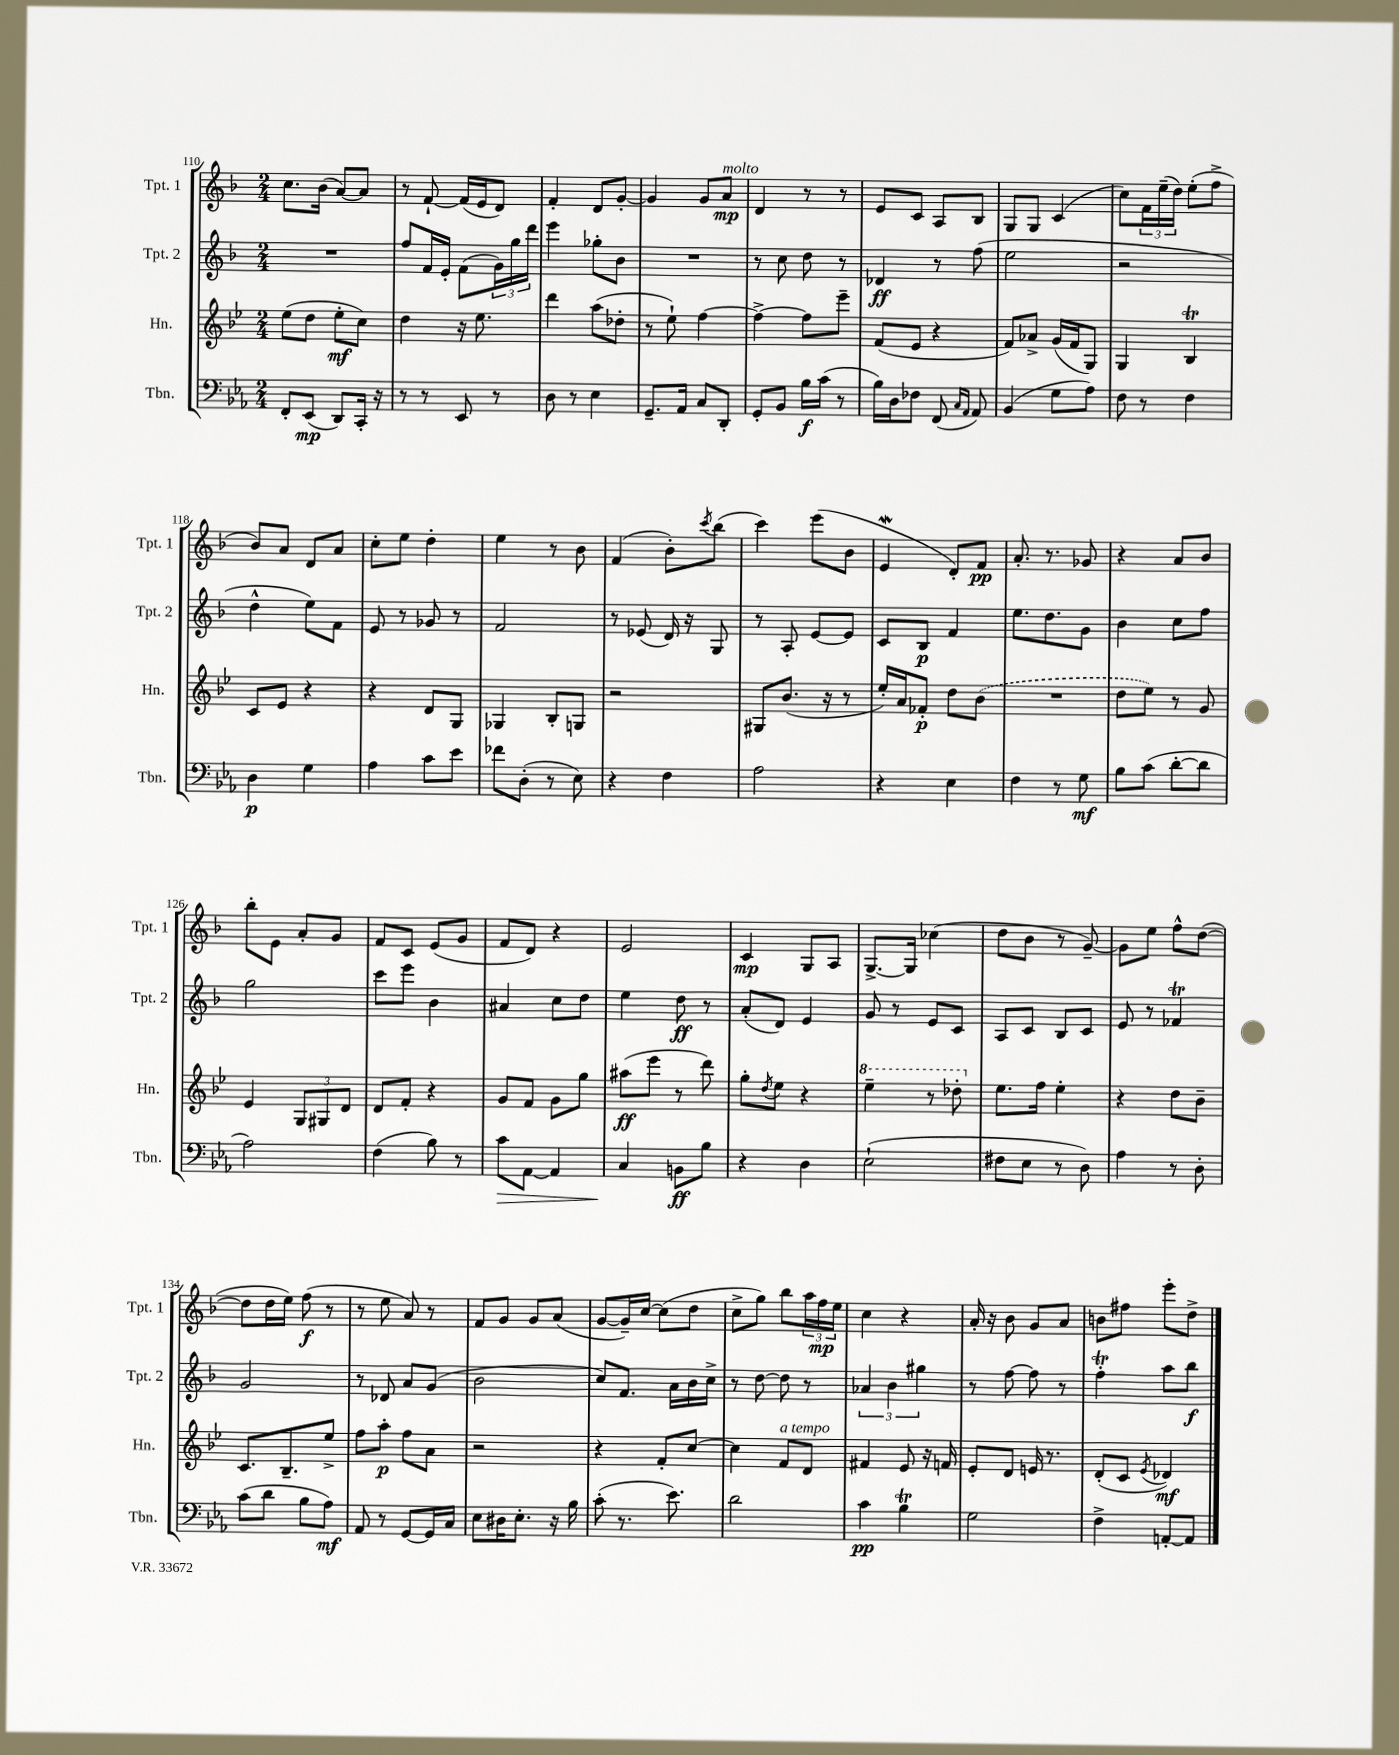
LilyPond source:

<<
\new StaffGroup <<
\new Staff = "s0" \with { instrumentName = "Tpt. 1" shortInstrumentName = "Tpt. 1" } {
    \clef treble \key f \major \numericTimeSignature \time 2/4
    c''8. bes'16( a'8~) a'8 |
    r8 f'8~-! f'16( e'16 d'8) |
    f'4-. d'8 g'8~-. |
    g'4 g'8 a'8\mp^\markup { \italic "molto" } |
    d'4 r8 r8 |
    e'8 c'8 a8 bes8 |
    g8 g8 c'4( |
    c''8) \tuplet 3/2 { f'16 e''16--( d''16) } e''8-.( f''8-> |
    bes'8) a'8 d'8 a'8 |
    c''8-. e''8 d''4-. |
    e''4 r8 bes'8 |
    f'4( bes'8-.) \acciaccatura { c'''8 } bes''8( |
    c'''4) e'''8( bes'8 |
    e'4\mordent d'8-.) f'8\pp |
    a'8.-. r8. ges'8 |
    r4 a'8 bes'8 |
    bes''8-. e'8 a'8-. g'8 |
    f'8 c'8 e'8( g'8 |
    f'8 d'8) r4 |
    e'2 |
    c'4\mp g8 a8 |
    g8.~-> g16 ces''4( |
    d''8 bes'8 r8 g'8~--) |
    g'8 e''8 f''8-^ d''8~( |
    d''8 d''16 e''16) f''8\f( r8 |
    r8 e''8 a'8) r8 |
    f'8 g'8 g'8 a'8( |
    g'8~ g'16--) c''16~ c''8( d''8 |
    c''8-> g''8) bes''8 \tuplet 3/2 { a''16 f''16\mp e''16 } |
    c''4 r4 |
    a'16-. r16 bes'8 g'8 a'8 |
    b'8 fis''8 e'''8-. d''8-> \bar "|." |
}
\new Staff = "s1" \with { instrumentName = "Tpt. 2" shortInstrumentName = "Tpt. 2" } {
    \clef treble \key f \major \numericTimeSignature \time 2/4
    R2 |
    f''8 f'16 e'16-. f'8( \tuplet 3/2 { g'16) g''16 d'''16 } |
    e'''4 ges''8-. bes'8 |
    R2 |
    r8 c''8 d''8 r8 |
    des'4\ff r8 f''8( |
    e''2 |
    r2 |
    d''4-^ e''8) f'8 |
    e'8 r8 ges'8 r8 |
    f'2 |
    r8 ees'8( d'16) r16 g8 |
    r8 a8-. e'8~ e'8 |
    c'8 bes8\p f'4 |
    e''8. d''8. g'8 |
    bes'4 c''8 f''8 |
    g''2 |
    c'''8 e'''8 bes'4 |
    ais'4 c''8 d''8 |
    e''4 d''8\ff r8 |
    a'8-.( d'8) e'4 |
    g'8 r8 e'8 c'8 |
    a8 c'8 bes8 c'8 |
    e'8 r8 fes'4\trill |
    g'2 |
    r8 des'8 a'8 g'8( |
    bes'2 |
    c''8) f'8. a'16 bes'16 c''16-> |
    r8 d''8~ d''8 r8 |
    \tuplet 3/2 { aes'4 bes'4 gis''4 } |
    r8 f''8~ f''8 r8 |
    f''4-.\trill a''8 bes''8\f \bar "|." |
}
\new Staff = "s2" \with { instrumentName = "Hn." shortInstrumentName = "Hn." } {
    \clef treble \key bes \major \numericTimeSignature \time 2/4
    ees''8( d''8 ees''8-.\mf c''8) |
    d''4 r16 ees''8. |
    d'''4 a''8( des''8-. |
    r8 ees''8-!) f''4~ |
    f''4~-> f''8 ees'''8-- |
    f'8( ees'8 r4 |
    f'8) aes'8-> g'16( f'16 g8) |
    g4 bes4\trill |
    c'8 ees'8 r4 |
    r4 d'8 g8 |
    ges4 bes8-. g8 |
    r2 |
    gis8 bes'8.( r16 r8 |
    ees''16-.) a'16 fes'8-.\p d''8 \once \slurDashed bes'8( |
    R2 |
    d''8 ees''8) r8 g'8 |
    ees'4 \tuplet 3/2 { g8 gis8 d'8 } |
    d'8 f'8-. r4 |
    g'8 f'8 g'8 g''8 |
    ais''8\ff( ees'''8 r8 d'''8) |
    g''8-. \acciaccatura { d''8 } ees''8 r4 |
    \ottava #1 ees'''4-- r8 des'''8-. \ottava #0 |
    ees''8. f''16 ees''4-. |
    r4 d''8 bes'8-- |
    c'8. bes8.-- ees''8-> |
    f''8 a''8-.\p f''8 a'8 |
    r2 |
    r4 f'8-. c''8~ |
    c''4 f'8^\markup { \italic "a tempo" } d'8 |
    fis'4 ees'8 r16 f'16 |
    ees'8-. d'8 e'16 r8. |
    d'8-.( c'8 \acciaccatura { ees'8 } des'4\mf) \bar "|." |
}
\new Staff = "s3" \with { instrumentName = "Tbn." shortInstrumentName = "Tbn." } {
    \clef bass \key ees \major \numericTimeSignature \time 2/4
    f,8-. ees,8\mp( d,8) c,16-. r16 |
    r8 r8 ees,8 r8 |
    d8 r8 ees4 |
    g,8.-- aes,16 c8 d,8-. |
    g,8-. bes,8 bes16\f c'16( r8 |
    bes16) d16 fes8 f,8( \grace { c16 aes,16 } aes,8) |
    bes,4( g8 aes8) |
    f8 r8 f4 |
    d4\p g4 |
    aes4 c'8 ees'8 |
    fes'8 d8-.( r8 ees8) |
    r4 f4 |
    aes2 |
    r4 ees4 |
    f4 r8 g8\mf |
    bes8 c'8( d'8~-. d'8 |
    aes2) |
    f4( bes8) r8 |
    c'8\> aes,8~ aes,4 |
    c4\! b,8\ff bes8 |
    r4 d4 |
    ees2-!( |
    fis8 ees8 r8 d8) |
    aes4 r8 d8-. |
    c'8( d'8 bes8 aes8\mf) |
    aes,8 r8 g,8~ g,16 c16 |
    ees8 dis16 ees8.-. r16 bes16 |
    c'8-.( r8. ees'8.) |
    d'2 |
    c'4\pp bes4\trill |
    g2 |
    f4-> a,8~-. a,8 \bar "|." |
}
>>
>>
\layout { \context { \Score currentBarNumber = #110 } }
